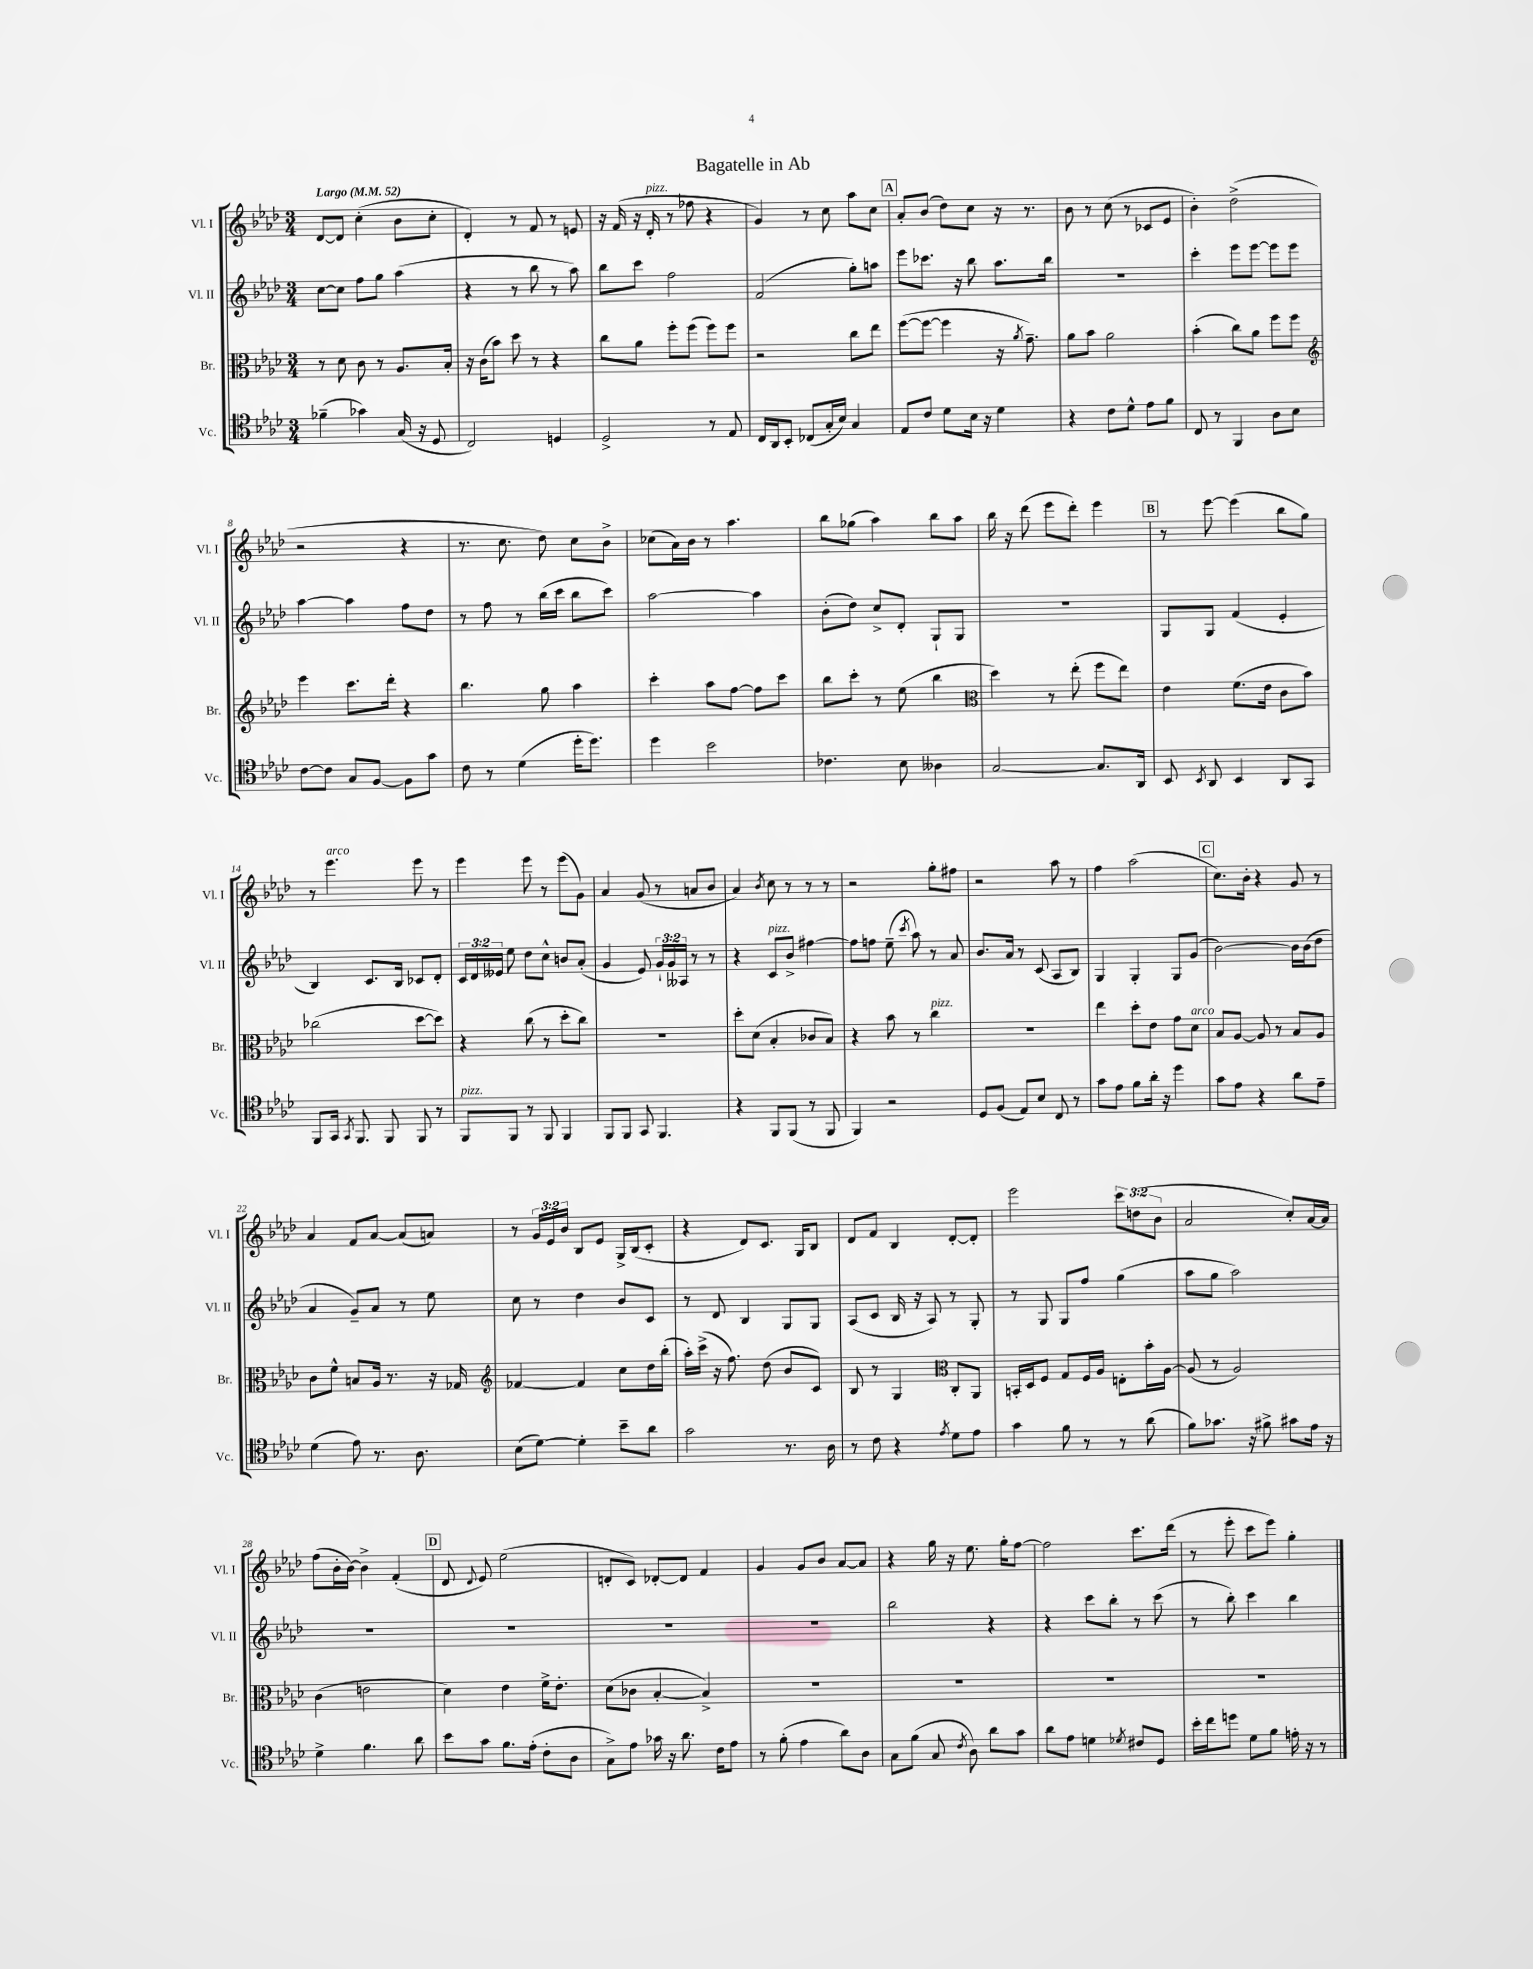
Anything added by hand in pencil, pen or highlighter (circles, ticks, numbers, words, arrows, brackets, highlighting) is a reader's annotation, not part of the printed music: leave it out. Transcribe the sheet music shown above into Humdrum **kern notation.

**kern	**kern	**kern	**kern
*part4	*part3	*part2	*part1
*staff4	*staff3	*staff2	*staff1
*I"Vc.	*I"Br.	*I"Vl. II	*I"Vl. I
*I'Vc.	*I'Br.	*I'Vl. II	*I'Vl. I
*clefC4	*clefC3	*clefG2	*clefG2
*k[b-e-a-d-]	*k[b-e-a-d-]	*k[b-e-a-d-]	*k[b-e-a-d-]
*M3/4	*M3/4	*M3/4	*M3/4
*MM52	*MM52	*MM52	*MM52
=1	=1	=1	=1
!	!	!	!LO:TX:a:B:t=Largo
(4f-X~\	8r	[8cc\L	[8d-/L
.	8d-\	8cc\J]	8d-/J]
4g-X\)	8c\	8ff\L	(4cc'\
.	8r	8gg\J	.
(16G/	8.A-/L	(4aa-\	8b-\L
16r	.	.	.
8D-/	.	.	8cc'\J
.	16B-'/Jk	.	.
=2	=2	=2	=2
2C/)	16r	4r	4d-'/)
.	(16c\KL	.	.
.	8b-\J)	.	.
.	8dd-\	8r	8r
.	8r	8bb-\	8f/
4Dn/	4r	8r	8r
.	.	8aa-\)	8en/
=3	=3	=3	=3
2D-^/	8cc\L	8bb-\L	16r
.	.	.	(16f/
.	8a-\J	8ccc\J	16r
!	!	!	!LO:TX:a:i:t=pizz.
.	.	.	16d-'/
.	8ff'\L	2ff\	8r
.	(8ff\J	.	8ff-X\
8r	8ff\L)	.	4r
8E-/	8ff\J	.	.
=4	=4	=4	=4
16C/LL	2r	(2f/	4g/)
16AA-/J	.	.	.
8BB-'/J	.	.	.
(8C-X/L	.	.	8r
16G'/L	.	.	8cc\
16B-/JJ)	.	.	.
4G/	8cc\L	8gg'\L)	8aa-\L
.	8ee-\J	8aan\J	8cc\J
!!LO:REH:place=s1:t=A
=5	=5	=5	=5
8E-/L	([8ff\L	8eee-\L	8a-'/L
8c/J	8ff\J_	8.ccc-X\J	(8b-/J
8d-\L	4ff\]	.	8dd-\L)
.	.	16r	.
16B-\Jk	.	8bb-\	8cc\J
16r	.	.	.
4d-\	16r	8.aa-\L	16r
.	8qa-/	.	.
.	8.g~\)	.	8.r
.	.	16bb-\Jk	.
=6	=6	=6	=6
4r	8a-\L	2.r	8b-\
.	8b-\J	.	8r
8c\L	2a-\	.	(8cc\
8d-^^\J	.	.	8r
8e-\L	.	.	8c-X/L
8f\J	.	.	8e-/J
=7	=7	=7	=7
8C/	(4b-'\	4ccc'\	4b-'\)
8r	.	.	.
4FF/	8cc\L)	8eee-\L	(2dd-^\
.	8a-\J	[8eee-\J	.
8A-\L	8ff\L	8eee-\L]	.
8B-\J	8ff\J	8eee-\J	.
!!LO:LB:g=z
=8	=8	=8	=8
*	*clefG2	*	*
[8c\L	4eee-\	[4aa-\	2r
8c\J]	.	.	.
8G/L	8.ccc\L	4aa-\]	.
[8F/J	.	.	.
.	16ddd-'\Jk	.	.
8F\L]	4r	8ff\L	4r
8g\J	.	8dd-\J	.
=9	=9	=9	=9
8c\	4.bb-\	8r	8.r
8r	.	8ff\	.
.	.	.	8.cc\
(4d-\	.	8r	.
.	8gg\	(16bb-\LL	8dd-\)
.	.	16ccc\JJ	.
16dd-'\KL	4aa-\	8bb-\L	8cc\L
8.dd-\J)	.	.	.
.	.	8ccc\J)	8b-^\J
=10	=10	=10	=10
4dd-\	4ccc'\	[2aa-\	(8cc-X\L
.	.	.	16a-\L)
.	.	.	16b-\JJ
2b-\	8aa-\L	.	8r
.	[8ff\J	.	4.aa-\
.	8ff\L]	4aa-\]	.
.	8ccc\J	.	.
=11	=11	=11	=11
4.c-X\	8bb-\L	(8b-'\L	8bb-\L
.	8ccc'\J	8dd-\J)	(8gg-X\J
.	8r	8cc^/L	4aa-\)
8B-\	(8ee-\	8d-'/J	.
4A--X\	4bb-\	8G`/L	8bb-\L
.	.	8G/J	8aa-\J
=12	=12	=12	=12
*	*clefC3	*	*
[2G/	4dd-\)	2.r	16bb-\
.	.	.	16r
.	.	.	(8ddd-\
.	8r	.	8eee-\L
.	(8ee-'\	.	8ddd-'\J)
8.G/L]	8ff\L	.	4eee-\
.	8ee-\J)	.	.
16AA-/Jk	.	.	.
!!LO:REH:place=s1:t=B
=13	=13	=13	=13
8BB-/	4e-\	8G/L	8r
8qBB-/	.	.	.
8AA-/	.	8G/J	[8eee-\
4BB-/	(8.f\L	(4f/	(4eee-\]
.	16e-\Jk	.	.
8AA-/L	8c\L	4e-'/	8bb-\L
8GG/J	8b-\J)	.	8gg\J)
!!LO:LB:g=z
=14	=14	=14	=14
8FF/L	(2cc-X\	4B-/)	8r
!	!	!	!LO:TX:a:i:t=arco
16GG/Jk	.	.	4.eee-\
8qGG/	.	.	.
8.FF/	.	.	.
.	.	8.c/L	.
8FF/	.	.	.
.	.	16B-/Jk	.
8FF/	[8dd-\L	8c-X/L	8eee-\
8r	8dd-\J])	8d-'/J	8r
=15	=15	=15	=15
!LO:TX:a:i:t=pizz.	!	!	!
8FF/L	4r	24c/LL	4eee-\
.	.	24d-/	.
.	.	24e--X/JJ	.
8FF/J	.	8ee-\	.
8r	(8cc\	8dd-\L	8eee-\
8FF/	8r	8cc^^\J	8r
4FF/	8dd-'\L	8bn/L	(8eee-\L
.	8cc\J)	(8a-'/J	8g\J)
=16	=16	=16	=16
8FF/L	2.r	4g/	4a-/
8FF/J	.	.	.
8GG/	.	8e-/)	(8g/
4.FF/	.	24g`/LL	8r
.	.	24g/	.
.	.	24A--X/JJ	.
.	.	8r	8an/L
.	.	8r	8b-/J
=17	=17	=17	=17
4r	8dd-'\L	4r	4a-/)
.	(8d-\J	.	.
.	.	.	8qb-/
!	!	!LO:TX:a:i:t=pizz.	!
8FF/L	4B-'/	8c/L	8cc\
(8FF/J	.	8b-^/J	8r
8r	8c-X/L	[4ff#X\	8r
8FF/	8B-/J)	.	8r
=18	=18	=18	=18
4FF/)	4r	8ff#\L]	2r
.	.	8ffn\J	.
2r	8b-\	(8ee-~\	.
.	.	8qccc/	.
.	8r	8aa-\)	.
!	!LO:TX:a:i:t=pizz.	!	!
.	4cc\	8r	8gg'\L
.	.	8a-/	8ff#X\J
=19	=19	=19	=19
8D-/L	2.r	8.b-/L	2r
(8F/J	.	.	.
.	.	16a-/Jk	.
8E-/L)	.	8r	.
8B-/J	.	(8c/	.
8C/	.	8A-/L	8aa-\
8r	.	8B-/J)	8r
=20	=20	=20	=20
8g\L	4ee-\	4G/	4ff\
8e-\J	.	.	.
8f\L	8dd-'\L	4G'/	(2aa-\
16a-'\Jk	8e-\J	.	.
16r	.	.	.
4dd-\	8g\L	8G/L	.
!	!LO:TX:a:i:t=arco	!	!
.	8d-\J	(8g/J	.
!!LO:REH:place=s1:t=C
=21	=21	=21	=21
8g\L	8B-/L	[2b-\)	8.cc\L)
8e-\J	[8A-/J	.	.
.	.	.	16b-'\Jk
4r	8A-/]	.	4r
.	8r	.	.
8a-\L	8B-/L	16b-\LL]	8g/
.	.	(16b-\J	.
8e-~\J	8A-/J	8dd-\J	8r
!!LO:LB:g=z
=22	=22	=22	=22
(4d-\	8c\L	4a-/	4a-/
.	8f^^\J	.	.
8e-\)	8Bn/L	8g~/L)	8f/L
8.r	16A-/Jk	8a-/J	[8a-/J
.	8.r	.	.
.	.	8r	(8a-/L]
8.A-\	.	.	.
.	16r	8ee-\	8an/J)
.	16G-X/	.	.
=23	=23	=23	=23
*	*clefG2	*	*
(8B-\L	[4f-X/	8cc\	8r
[8d-\J)	.	8r	24g/LL
.	.	.	24e-/
.	.	.	24b-/JJ
4d-'\]	4f-/]	4dd-\	8B-/L
.	.	.	8e-/J
8b-~\L	8cc\L	8b-/L	16G^/LL
.	.	.	(16B-/J
8a-\J	16dd-\L	8c/J	8c'/J
.	(16bb-'\JJ	.	.
=24	=24	=24	=24
2g\	16aa-'\LL)	8r	4r
.	(16ccc^\JJ	.	.
.	16r	8d-/	.
.	8.ff\)	.	.
.	.	4B-/	8d-/L)
.	(8dd-\	.	8.c/J
8.r	8b-/L	8G/L	.
.	.	.	16G/KL
.	8c/J)	8G/J	8B-/J
16A-\	.	.	.
=25	=25	=25	=25
8r	8B-/	(8A-/L	8d-/L
8c\	8r	8c/J	8f/J
4r	4G/	16B-/	4B-/
.	.	16r	.
.	.	8A-/)	.
8qe-/	.	.	.
*	*clefC3	*	*
8d-\L	8C'/L	8r	[8d-'/L
8e-\J	8AA-/J	8G'/	8d-'/J]
=26	=26	=26	=26
4g\	16BBn'/LL	8r	2eee-\
.	16D-/J	.	.
.	8F/J	8G/	.
8f\	8G/L	8G/L	.
8r	16F/L	8ff/J	.
.	16A-/JJ	.	.
8r	8En'\L	(4gg\	12ccc\L
.	.	.	(12ddn\
(8a-\	16b-'\L	.	.
.	.	.	12b-\J
.	[16A-\JJ	.	.
=27	=27	=27	=27
8f\L)	(8A-/]	8aa-\L	2a-/
8.g-X\J	8r	8gg\J	.
.	2A-/)	2aa-\)	.
16r	.	.	.
8f#X^\	.	.	.
8g#X\L	.	.	8cc'/L)
16e-\Jk	.	.	[16a-/L
16r	.	.	16a-/JJ]
!!LO:LB:g=z
=28	=28	=28	=28
4d-^\	(4c\	2.r	(8ff\L
.	.	.	16b-'\L
.	.	.	[16b-\JJ)
4.f\	2en\	.	4b-^\]
.	.	.	(4f'/
8a-\	.	.	.
!!LO:REH:place=s1:t=D
=29	=29	=29	=29
8b-\L	4d-\)	2.r	8d-/
.	.	.	8qqd-/
8g\J	.	.	8e-/)
8.f\L	4e-\	.	(2ee-\
(16e-'\Jk	.	.	.
8c'\L	16f^\KL	.	.
.	8.e-'\J	.	.
8A-\J	.	.	.
=30	=30	=30	=30
8G^\L)	(8d-\L	2.r	8dn'/L
8e-\J	8c-X\J	.	8c/J)
16g-X\	[4B-'/	.	[8d-X'/L
16r	.	.	.
8.a-\	.	.	8d-/J]
.	4B-^/])	.	4f/
16c\KL	.	.	.
8e-\J	.	.	.
=31	=31	=31	=31
8r	2.r	2.r	4g/
(8f'\	.	.	.
4e-\	.	.	8g/L
.	.	.	8b-/J
8a-\L)	.	.	[8a-/L
8A-\J	.	.	8a-/J]
=32	=32	=32	=32
8G\L	2.r	2bb-\	4r
(8f\J	.	.	.
8G/	.	.	16gg\
.	.	.	16r
8qc/	.	.	.
8A-\)	.	.	8.ee-\
8a-\L	.	4r	.
.	.	.	16gg'\KL
8g\J	.	.	[8ff\J
=33	=33	=33	=33
8a-\L	2.r	4r	2ff\]
8e-\J	.	.	.
4dn\	.	8ccc\L	.
.	.	8bb-'\J	.
8qd-X/	.	.	.
8c#X/L	.	8r	8.ccc\L
8D-/J	.	(8ccc\	.
.	.	.	(16ddd-\Jk
=34	=34	=34	=34
16b-'\LL	2.r	8r	8r
16cc\J	.	.	.
8ddn\J	.	8bb-'\)	8eee-'\
8d-\L	.	4ccc\	8ccc\L
8f\J	.	.	8eee-\J)
16en'\	.	4bb-\	4gg'\
16r	.	.	.
8r	.	.	.
==	==	==	==
*-	*-	*-	*-
